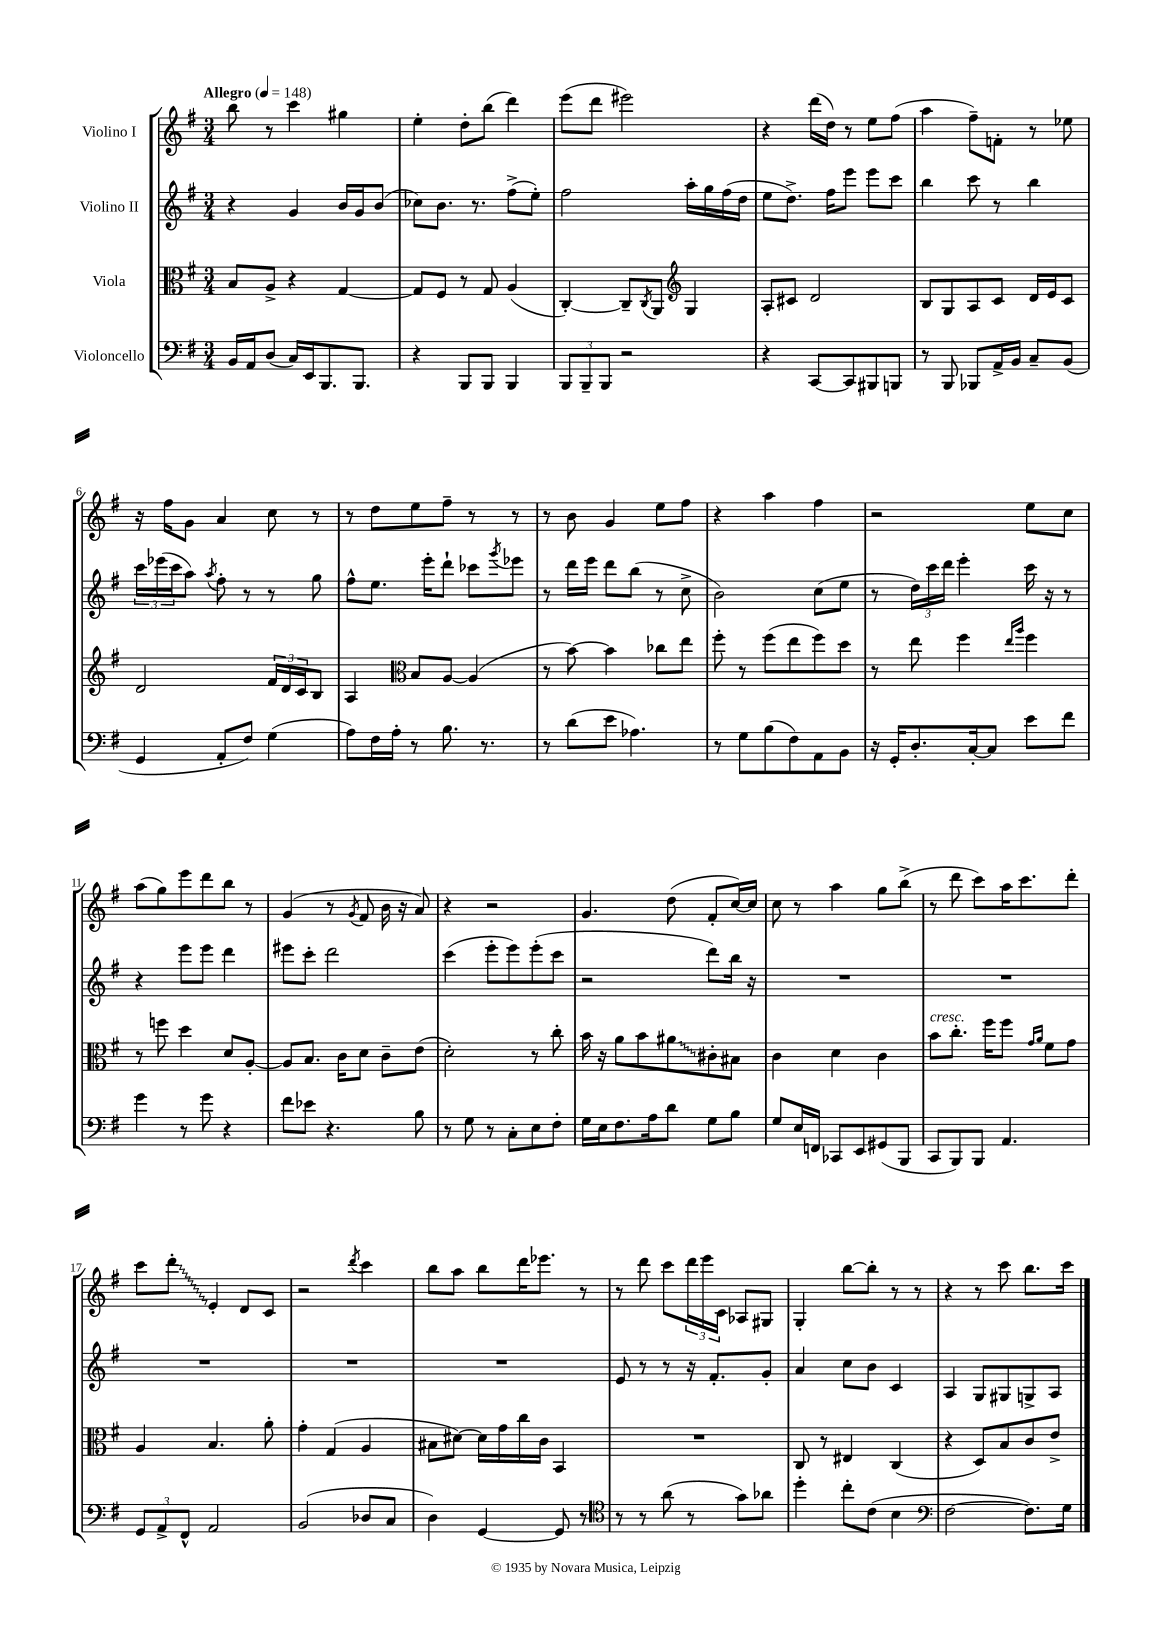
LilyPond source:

<<
\new StaffGroup <<
\new Staff = "s0" \with { instrumentName = "Violino I" } {
    \clef treble \key g \major \numericTimeSignature \time 3/4 \tempo "Allegro" 4 = 148
    b''8 r8 c'''4 gis''4 |
    e''4-. d''8-. b''8( d'''4) |
    e'''8( d'''8 eis'''2) |
    r4 d'''16( d''16) r8 e''8 fis''8( |
    a''4 fis''8--) f'8-. r8 ees''8 |
    r16 fis''16 g'8 a'4 c''8 r8 |
    r8 d''8 e''8 fis''8-- r8 r8 |
    r8 b'8 g'4 e''8 fis''8 |
    r4 a''4 fis''4 |
    r2 e''8 c''8 |
    a''8( g''8) e'''8 d'''8 b''8 r8 |
    g'4( r8 \acciaccatura { g'8 } fis'8 b'16 r16 a'8) |
    r4 r2 |
    g'4. d''8( fis'8-. c''16~) c''16 |
    c''8 r8 a''4 g''8 b''8->( |
    r8 d'''8 c'''8) a''16 c'''8. d'''8-. |
    c'''8 \once \override Glissando.style = #'zigzag d'''8-.\glissando e'4-. d'8 c'8 |
    r2 \acciaccatura { d'''8 } c'''4 |
    b''8 a''8 b''8 d'''16 ees'''8. r8 |
    r8 d'''8 c'''8 \tuplet 3/2 { d'''16 e'''16 c'16 } aes8 gis8 |
    g4-. b''8~ b''8-. r8 r8 |
    r4 r8 c'''8 b''8. c'''16 \bar "|." |
}
\new Staff = "s1" \with { instrumentName = "Violino II" } {
    \clef treble \key g \major \numericTimeSignature \time 3/4
    r4 g'4 b'16 g'16 b'8( |
    ces''8) b'8. r8. fis''8->( e''8-.) |
    fis''2 a''16-. g''16 fis''16( d''16 |
    e''8 d''8.->) fis''16 e'''8 e'''8 c'''8 |
    b''4 c'''8 r8 b''4 |
    \tuplet 3/2 { c'''16 ees'''16( c'''16 } a''8) \acciaccatura { a''8 } fis''8-. r8 r8 g''8 |
    fis''8-^ e''8. e'''16-. d'''8-! ces'''8 \acciaccatura { g'''8 } ees'''8 |
    r8 d'''16 e'''16 d'''8 b''8( r8 c''8-> |
    b'2) c''8( e''8 |
    r8 \tuplet 3/2 { d''16) c'''16 d'''16 } e'''4-. c'''16 r16 r8 |
    r4 e'''8 e'''8 d'''4 |
    eis'''8 c'''8-. d'''2 |
    c'''4( e'''8-. e'''8) e'''8-.( c'''8 |
    r2 d'''8) b''16 r16 |
    R2. |
    R2. |
    R2. |
    R2. |
    R2. |
    e'8 r8 r8 r16 fis'8.-. g'8-. |
    a'4 c''8 b'8 c'4 |
    a4 g8 gis8 g8-> a8 \bar "|." |
}
\new Staff = "s2" \with { instrumentName = "Viola" } {
    \clef alto \key g \major \numericTimeSignature \time 3/4
    b8 a8-> r4 g4~ |
    g8 fis8 r8 g8 a4( |
    c4~-.) c8-- \acciaccatura { c8 } a,8 \clef treble g4 |
    a8-. cis'8 d'2 |
    b8 g8 a8 c'8 d'16 e'16 c'8 |
    d'2 \tuplet 3/2 { fis'16 d'16 c'16 } b8 |
    a4 \clef alto b8 a8~ a4( |
    r8 b'8~) b'4 ces''8 e''8 |
    fis''8-. r8 fis''8( e''8 fis''8) d''8 |
    r8 e''8 fis''4 \grace { e''16 a''16 } fis''4 |
    r8 f''8 d''4 d'8 a8~-. |
    a8 b8. c'16 d'8 c'8-- e'8( |
    d'2-.) r8 c''8-. |
    b'16 r16 a'8 b'8 \once \override Glissando.style = #'zigzag ais'8\glissando cis'8-. bis8 |
    c'4 d'4 c'4 |
    b'8^\markup { \italic "cresc." } c''8.-. fis''16 fis''8 \grace { g'16 a'16 } fis'8 g'8 |
    a4 b4. a'8-. |
    g'4-. g4( a4 |
    bis8 dis'8~) dis'16 g'16 c''16 c'16 b,4 |
    R2. |
    c8 r8 eis4 c4( |
    r4 d8) b8 c'8 e'8-> \bar "|." |
}
\new Staff = "s3" \with { instrumentName = "Violoncello" } {
    \clef bass \key g \major \numericTimeSignature \time 3/4
    b,16 a,16 d8( c16) e,16 b,,8. b,,8. |
    r4 b,,8 b,,8 b,,4 |
    \tuplet 3/2 { b,,8 b,,8-- b,,8 } r2 |
    r4 c,8~ c,8 bis,,8 b,,8 |
    r8 b,,8 bes,,8 a,16-> b,16 c8-- b,8( |
    g,4 a,8-. fis8) g4( |
    a8) fis16 a16-. r8 b8. r8. |
    r8 d'8( e'8 aes4.) |
    r8 g8 b8( fis8) a,8 b,8 |
    r16 g,16-. d8.-. c16~-. c8 e'8 fis'8 |
    g'4 r8 g'8 r4 |
    fis'8 ees'8 r4. b8 |
    r8 g8 r8 c8-. e8 fis8-. |
    g16 e16 fis8. a16 d'8 g8 b8 |
    g8 e16 f,16 ces,8 e,8 gis,8( b,,8 |
    c,8 b,,8) b,,8 a,4. |
    \tuplet 3/2 { g,8 a,8-> fis,8-^ } a,2 |
    b,2( des8 c8 |
    d4) g,4~ g,8 r8 |
    \clef tenor r8 r8 a'8( r8 g'8) aes'8 |
    d''4-. c''8-. c'8( b4 |
    \clef bass fis2~ fis8.) g16 \bar "|." |
}
>>
>>
